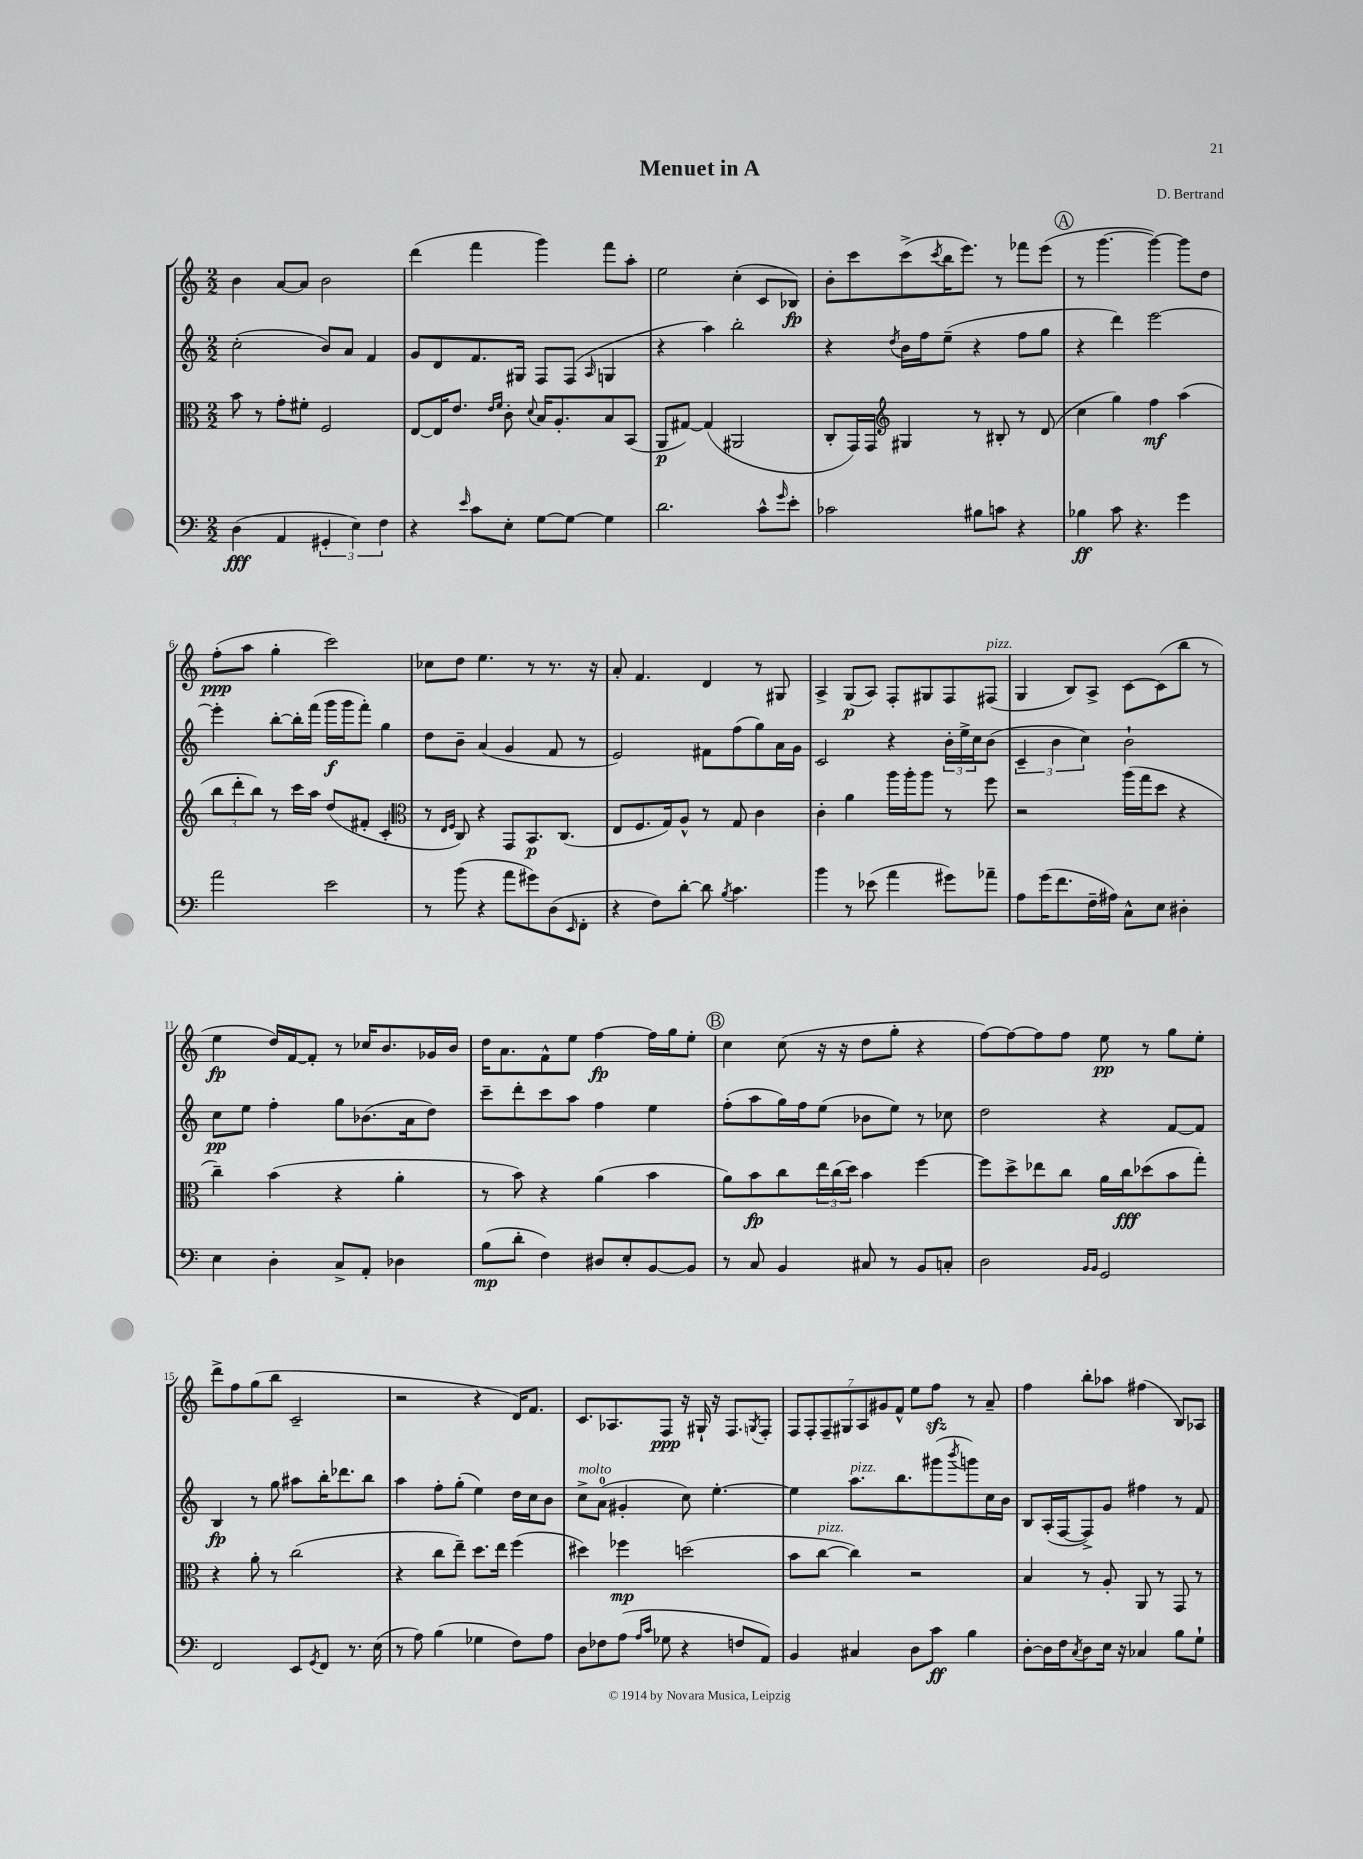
\header { title = "Menuet in A" composer = "D. Bertrand" }
<<
\new StaffGroup <<
\new Staff = "s0" {
    \clef treble \key c \major \numericTimeSignature \time 2/2
    b'4 a'8~ a'8 b'2 |
    d'''4( f'''4 g'''4) f'''8 a''8-. |
    e''2 c''4-.( c'8 bes8\fp) |
    b'8-. c'''8 c'''8->( \acciaccatura { c'''8 } b''16 e'''8.) r8 fes'''8 e'''8( |
    \mark \markup { \circle "A" } r8 g'''4.~ g'''4~) g'''8 d''8 |
    f''8-.\ppp( a''8 g''4-. c'''2) |
    ces''8 d''8 e''4. r8 r8. r16 |
    a'8-. f'4. d'4 r8 gis8 |
    a4-> g8\p( a8) f8-. gis8 f8 fis8^\markup { \italic "pizz." }( |
    g4 b8) a8-> c'8~ c'8( b''8 r8 |
    e''4\fp d''16) f'16~ f'8-. r8 ces''16 b'8. ges'16 b'16 |
    d''16 a'8. f'8-^ e''8 f''4~\fp f''16 g''16 e''8-. |
    \mark \markup { \circle "B" } c''4 c''8( r16 r16 d''8 g''8-. r4 |
    f''8~) f''8~ f''8 f''8 e''8\pp r8 g''8 e''8-. |
    d'''8-> f''8 g''8( b''8 c'2-- |
    r2 r4 d'16) f'8. |
    c'8. aes8. f8\ppp r16 gis16-! r16 f8. \acciaccatura { g8 } f8-. |
    \tuplet 7/4 { f8 f8-. f8-- gis8 a8 gis'8 f'8-^ } e''8 f''8\sfz r8 a'8-- |
    f''4 b''8-. aes''8 fis''4( b8) aes8 \bar "|." |
}
\new Staff = "s1" {
    \clef treble \key c \major \numericTimeSignature \time 2/2
    c''2-.( b'8) a'8 f'4 |
    g'8 d'8 f'8. gis16 f8 f8( \grace { a16 } g4 |
    r4 a''4) b''2-. |
    r4 \acciaccatura { d''8 } b'16 f''16 e''8--( r4 f''8 g''8 |
    \mark \markup { \circle "A" } r4 d'''4) e'''2~ |
    e'''4-. b''8~-. b''16-. f'''16( g'''16\f g'''16 f'''8-.) g''4 |
    d''8 b'8-- a'4( g'4 f'8 r8 |
    e'2) fis'8 f''8( g''8) a'16 g'16 |
    c'2 r4 \tuplet 3/2 { b'16-. e''16-> c''16 } b'8( |
    \tuplet 3/2 { c'4-- b'4 c''4) } b'2-! |
    c''8\pp e''8 f''4-. g''8 bes'8.( a'16 d''8) |
    c'''8-- d'''8-. c'''8 a''8 f''4 e''4 |
    \mark \markup { \circle "B" } f''8-.( a''8 g''16) f''16 e''8( bes'8 e''8) r8 ces''8 |
    d''2 r4 f'8~ f'8 |
    b4\fp r8 g''8 ais''8 b''16-. des'''8. b''8 |
    a''4 f''8-. g''8-.( e''4) d''16 c''16 b'8 |
    c''8->^\markup { \italic "molto" } a'8-0( gis'4-. c''8) e''4.~-. |
    e''4 a''8.^\markup { \italic "pizz." } b''8. gis'''8( \acciaccatura { b'''8 } g'''8) c''16 b'16 |
    b8 a16-.( f16~ f8->) g'8 fis''4 r8 f'8 \bar "|." |
}
\new Staff = "s2" {
    \clef alto \key c \major \numericTimeSignature \time 2/2
    b'8 r8 g'8-. fis'8-. f2 |
    e8~ e16 e'8. \grace { e'16 f'16 } c'8-. \appoggiatura { d'8 } b16 a8.-. b8 b,8( |
    a,8\p gis8~) gis4( ais,2 |
    c8-. g,16) g,16 \clef treble gis4 r8 bis8-. r8 d'8( |
    \mark \markup { \circle "A" } c''4 g''4) f''4\mf a''4( |
    \tuplet 3/2 { b''8 d'''8-. b''8) } r8 c'''16 a''16 d''8( fis'8-. c'4-. |
    \clef alto r8 \grace { e16 f16 } c8) r4 g,8 b,8.\p c8.( |
    e8 f8. g16) a8-^ r8 g8 c'4 |
    c'4-. a'4 a''16 a''16-. a''8 r8 f''8 |
    r2 a''16( g''16 d''8 r4 |
    c''4--) b'4( r4 a'4-. |
    r8 b'8) r4 a'4( b'4 |
    \mark \markup { \circle "B" } a'8) b'8\fp c''8 \tuplet 3/2 { e''16 c''16( d''16) } b'4 f''4~ |
    f''8 d''8-> ees''8 c''8 a'16 c''16\fff des''8( b'8 g''8-.) |
    r4 a'8-. r8 c''2( |
    r4 c''8 e''8--) d''8. e''16 f''4( |
    dis''4) fes''4\mp d''2( |
    b'8 c''8~^\markup { \italic "pizz." } c''4) r2 |
    b4 r8 a8-. a,8 r8 g,8 r8 \bar "|." |
}
\new Staff = "s3" {
    \clef bass \key c \major \numericTimeSignature \time 2/2
    d4\fff( a,4 \tuplet 3/2 { gis,4-. e4) f4 } |
    r4 \grace { e'16 } c'8 e8-. g8~ g8~ g4 |
    d'2. c'8-^ \grace { g'16 } e'8-. |
    ces'2 bis8 c'8 r4 |
    \mark \markup { \circle "A" } bes4\ff c'8 r4. g'4 |
    a'2 e'2 |
    r8 b'8( r4 a'8 gis'8) d8( \grace { e,16 } f,8-. |
    r4 f8) d'8~-. d'8 \acciaccatura { b8 } c'4. |
    b'4 r8 ees'8( a'4 gis'8) aes'8-- |
    a8 g'16( f'8. f16-- ais16) c8-^ e8 dis4-. |
    e4 d4-. c8-> a,8-. des4 |
    b8\mp( d'8-. f4) dis8 e8-. b,8~ b,8 |
    \mark \markup { \circle "B" } r8 c8 b,4 cis8 r8 b,8 c8-. |
    d2 \grace { b,16 b,16 } g,2 |
    f,2 e,8 \acciaccatura { g,8 } f,8 r8. e16( |
    r8 a8) b4( ges4 f8) a8 |
    d8 fes8 a8( \grace { a16 c'16 } ges8 r4 f8 a,8) |
    b,4 cis4 d8 c'8\ff b4 |
    d8~-. d16 f16 \acciaccatura { c8 } d8 e16 r16 ces4 b8 g8-! \bar "|." |
}
>>
>>
